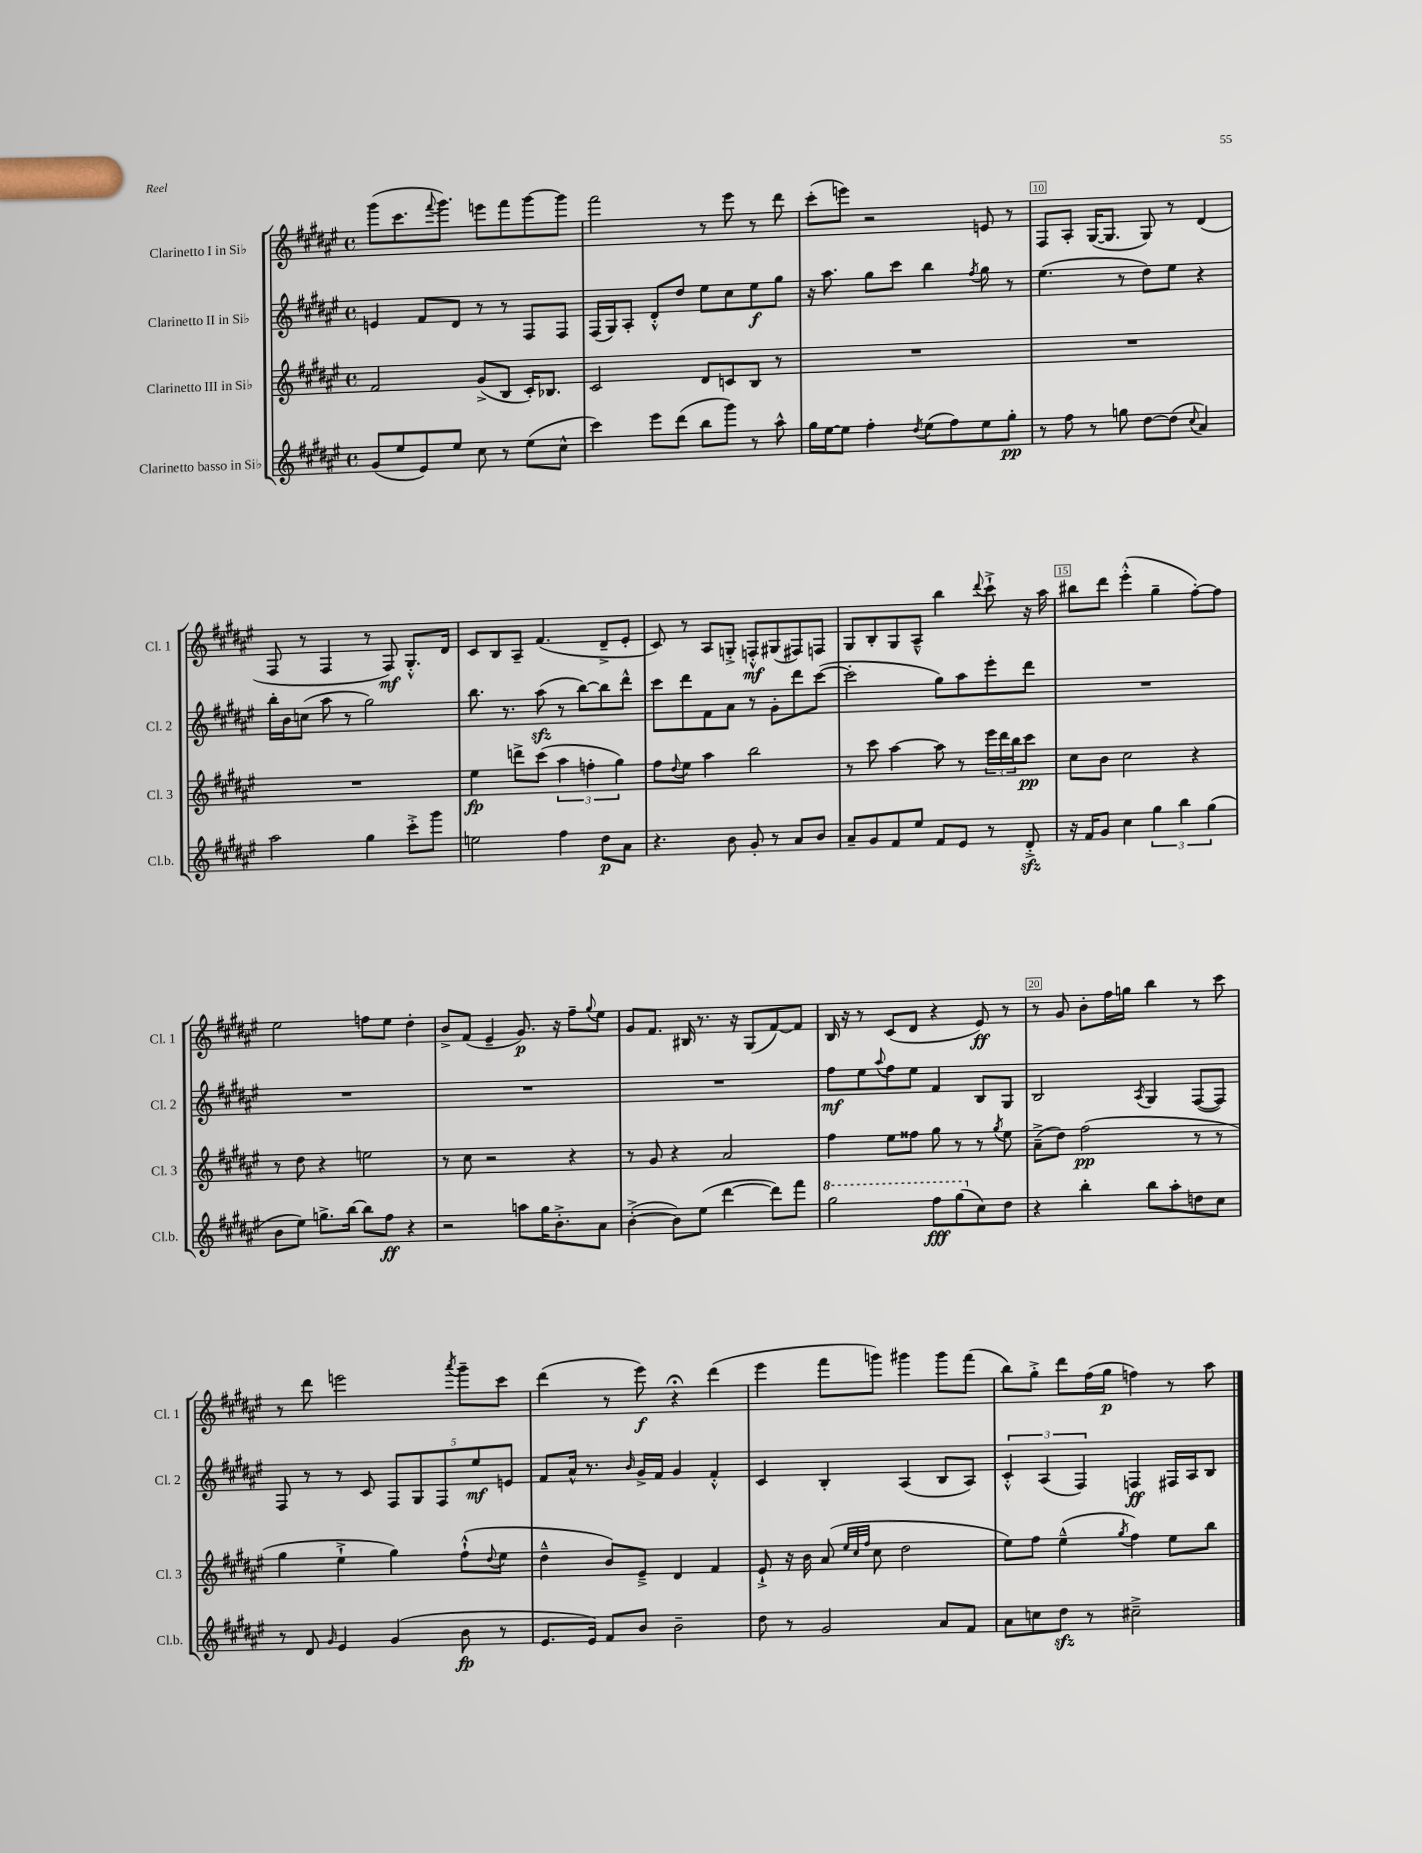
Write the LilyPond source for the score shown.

<<
\new StaffGroup <<
\new Staff = "s0" \with { instrumentName = "Clarinetto I in Sib" shortInstrumentName = "Cl. 1" } {
    \clef treble \key fis \major \defaultTimeSignature \time 4/4
    gis'''8( cis'''8. \appoggiatura { fis'''8 } gis'''8.) e'''8 fis'''8 gis'''8~ gis'''8 |
    fis'''2 r8 eis'''8 r8 dis'''8 |
    cis'''8-.( e'''8) r2 e'8 r8 |
    fis8 ais8-. gis16~( gis8. gis8) r8 dis'4( |
    fis8 r8 fis4 r8 fis8\mf) gis8.-.-^ dis'16 |
    cis'8 b8 ais8-- fis'4.( dis'8---> eis'8-. |
    cis'8) r8 ais8 g8-.-> f8-.-^\mf gis8( fis8) f8 |
    gis8 b8-. gis8 ais8---^ b''4 \appoggiatura { dis'''8 } cis'''8-!-> r16 ais''16 |
    bis''8 dis'''8 eis'''4-.-^( gis''4-- fis''8~-.) fis''8 |
    eis''2 f''8 eis''8 dis''4-. |
    b'8-> fis'8( eis'4-- gis'8.\p) r16 fis''8-- \appoggiatura { gis''8 } eis''8 |
    gis'8 fis'8. bis16 r8. r16 gis8( fis'8~) fis'8 |
    b16 r16 r8 cis'8( dis'8 r4 eis'8\ff) r8 |
    r8 gis'8 b'8-. fis''16 g''16 b''4 r8 cis'''8 |
    r8 dis'''8 e'''2 \acciaccatura { ais'''8 } gis'''8-- cis'''8 |
    dis'''4( r8 eis'''8\f) r4\fermata dis'''4( |
    eis'''4 fis'''8 g'''8) gis'''4 gis'''8 fis'''8( |
    b''8) gis''8-.-> dis'''8 fis''16( gis''16\p f''4) r8 ais''8 \bar "|." |
}
\new Staff = "s1" \with { instrumentName = "Clarinetto II in Sib" shortInstrumentName = "Cl. 2" } {
    \clef treble \key fis \major \defaultTimeSignature \time 4/4
    e'4 fis'8 dis'8 r8 r8 fis8 fis8 |
    fis16( gis16) ais8-. dis'8-.-^ dis''8 eis''8 cis''8 eis''8\f gis''8 |
    r16 ais''8. gis''8 cis'''8 b''4 \acciaccatura { fis''8 } gis''8 r8 |
    eis''4.( r8 dis''8) eis''8 r4 |
    b''16-. b'16 c''8( ais''8 r8 gis''2) |
    b''8. r8. ais''8\sfz( r8 b''8~) b''8 dis'''8-^ |
    cis'''8 dis'''8 fis'8 ais'8 r8 gis'8-. dis'''8 cis'''8~( |
    cis'''2-. gis''8) ais''8 eis'''8-. dis'''8 |
    R1 |
    R1 |
    R1 |
    R1 |
    fis''8\mf eis''8 \appoggiatura { ais''8 } fis''8 eis''8 fis'4 b8 gis8 |
    b2 \acciaccatura { ais8 } gis4 fis8~( fis8) |
    fis8 r8 r8 cis'8 \tuplet 5/4 { fis8 gis8 fis8 eis''8\mf e'8 } |
    fis'8 ais'16-^ r8. \grace { b'16 } gis'16-> fis'16 gis'4 fis'4-.-^ |
    cis'4 b4-. ais4( b8 ais8) |
    \tuplet 3/2 { cis'4-.-^ ais4( fis4) } f4\ff fis16 ais16 b8 \bar "|." |
}
\new Staff = "s2" \with { instrumentName = "Clarinetto III in Sib" shortInstrumentName = "Cl. 3" } {
    \clef treble \key fis \major \defaultTimeSignature \time 4/4
    fis'2 gis'8->( b8 cis'16-.) bes8. |
    cis'2 dis'8 c'8 b8 r8 |
    R1 |
    R1 |
    R1 |
    eis''4\fp d'''8-> cis'''8( \tuplet 3/2 { ais''4 f''4-. gis''4) } |
    fis''8 \appoggiatura { dis''8 } eis''8 ais''4 b''2 |
    r8 cis'''8 ais''4~ ais''8 r8 \tuplet 3/2 { eis'''16 dis'''16 b''16 } cis'''8\pp |
    cis''8 b'8 cis''2 r4 |
    r8 dis''8 r4 e''2 |
    r8 cis''8 r2 r4 |
    r8 gis'8 r4 ais'2 |
    fis''4 eis''8 fisis''8 gis''8 r8 r8 \acciaccatura { gis''8 } eis''8 |
    ais'8--->( dis''8) fis''2\pp( r8 r8 |
    gis''4 eis''4-!-> gis''4) fis''8-!-^( \appoggiatura { dis''8 } eis''8 |
    dis''4---^ b'8) eis'8---> dis'4 fis'4 |
    eis'8-!-> r16 b'16 ais'8( \grace { eis''32 cis''32 fis''32 } cis''8 dis''2 |
    eis''8) fis''8 eis''4---^( \acciaccatura { gis''8 } fis''4) eis''8 b''8 \bar "|." |
}
\new Staff = "s3" \with { instrumentName = "Clarinetto basso in Sib" shortInstrumentName = "Cl.b." } {
    \clef treble \key fis \major \defaultTimeSignature \time 4/4
    gis'8( eis''8 eis'8) eis''8 cis''8 r8 eis''8( cis''8-^ |
    cis'''4) eis'''8 dis'''8( b''8 gis'''8) r8 ais''8-^ |
    gis''16 eis''16~ eis''8 fis''4-. \acciaccatura { dis''8 } eis''8( fis''8) eis''8 gis''8-.\pp |
    r8 fis''8 r8 g''8 dis''8~ dis''8( \appoggiatura { cis''8 } ais'4) |
    ais''2 gis''4 cis'''8-.-> gis'''8 |
    e''2 fis''4 dis''8\p ais'8 |
    r4. b'8 gis'8-. r8 ais'8 b'8 |
    ais'8-- gis'8 fis'8 eis''8 fis'8 eis'8 r8 dis'8-.->\sfz |
    r16 fis'16 gis'8 cis''4 \tuplet 3/2 { gis''4 b''4 gis''4( } |
    b'8 eis''8) g''8.-> b''16~ b''8 fis''8\ff r4 |
    r2 a''8 gis''16 b'8.-.-> ais'8 |
    b'4~-.->( b'8) eis''8( dis'''4~ dis'''8) fis'''8 |
    \ottava #1 gis'''2 fis'''8\fff gis'''8( \ottava #0 cis''8) dis''8 |
    r4 b''4-. b''8 ais''8-. d''8 cis''8 |
    r8 dis'8 \grace { gis'16 } eis'4 gis'4( b'8\fp r8 |
    eis'8. eis'16) fis'8 b'8 b'2-- |
    dis''8 r8 gis'2 ais'8 fis'8 |
    ais'8 c''8 dis''8\sfz r8 cis''2---> \bar "|." |
}
>>
>>
\layout { \context { \Score currentBarNumber = #7 \override BarNumber.break-visibility = ##(#f #t #t) barNumberVisibility = #(every-nth-bar-number-visible 5) \override BarNumber.stencil = #(make-stencil-boxer 0.1 0.3 ly:text-interface::print) } }
